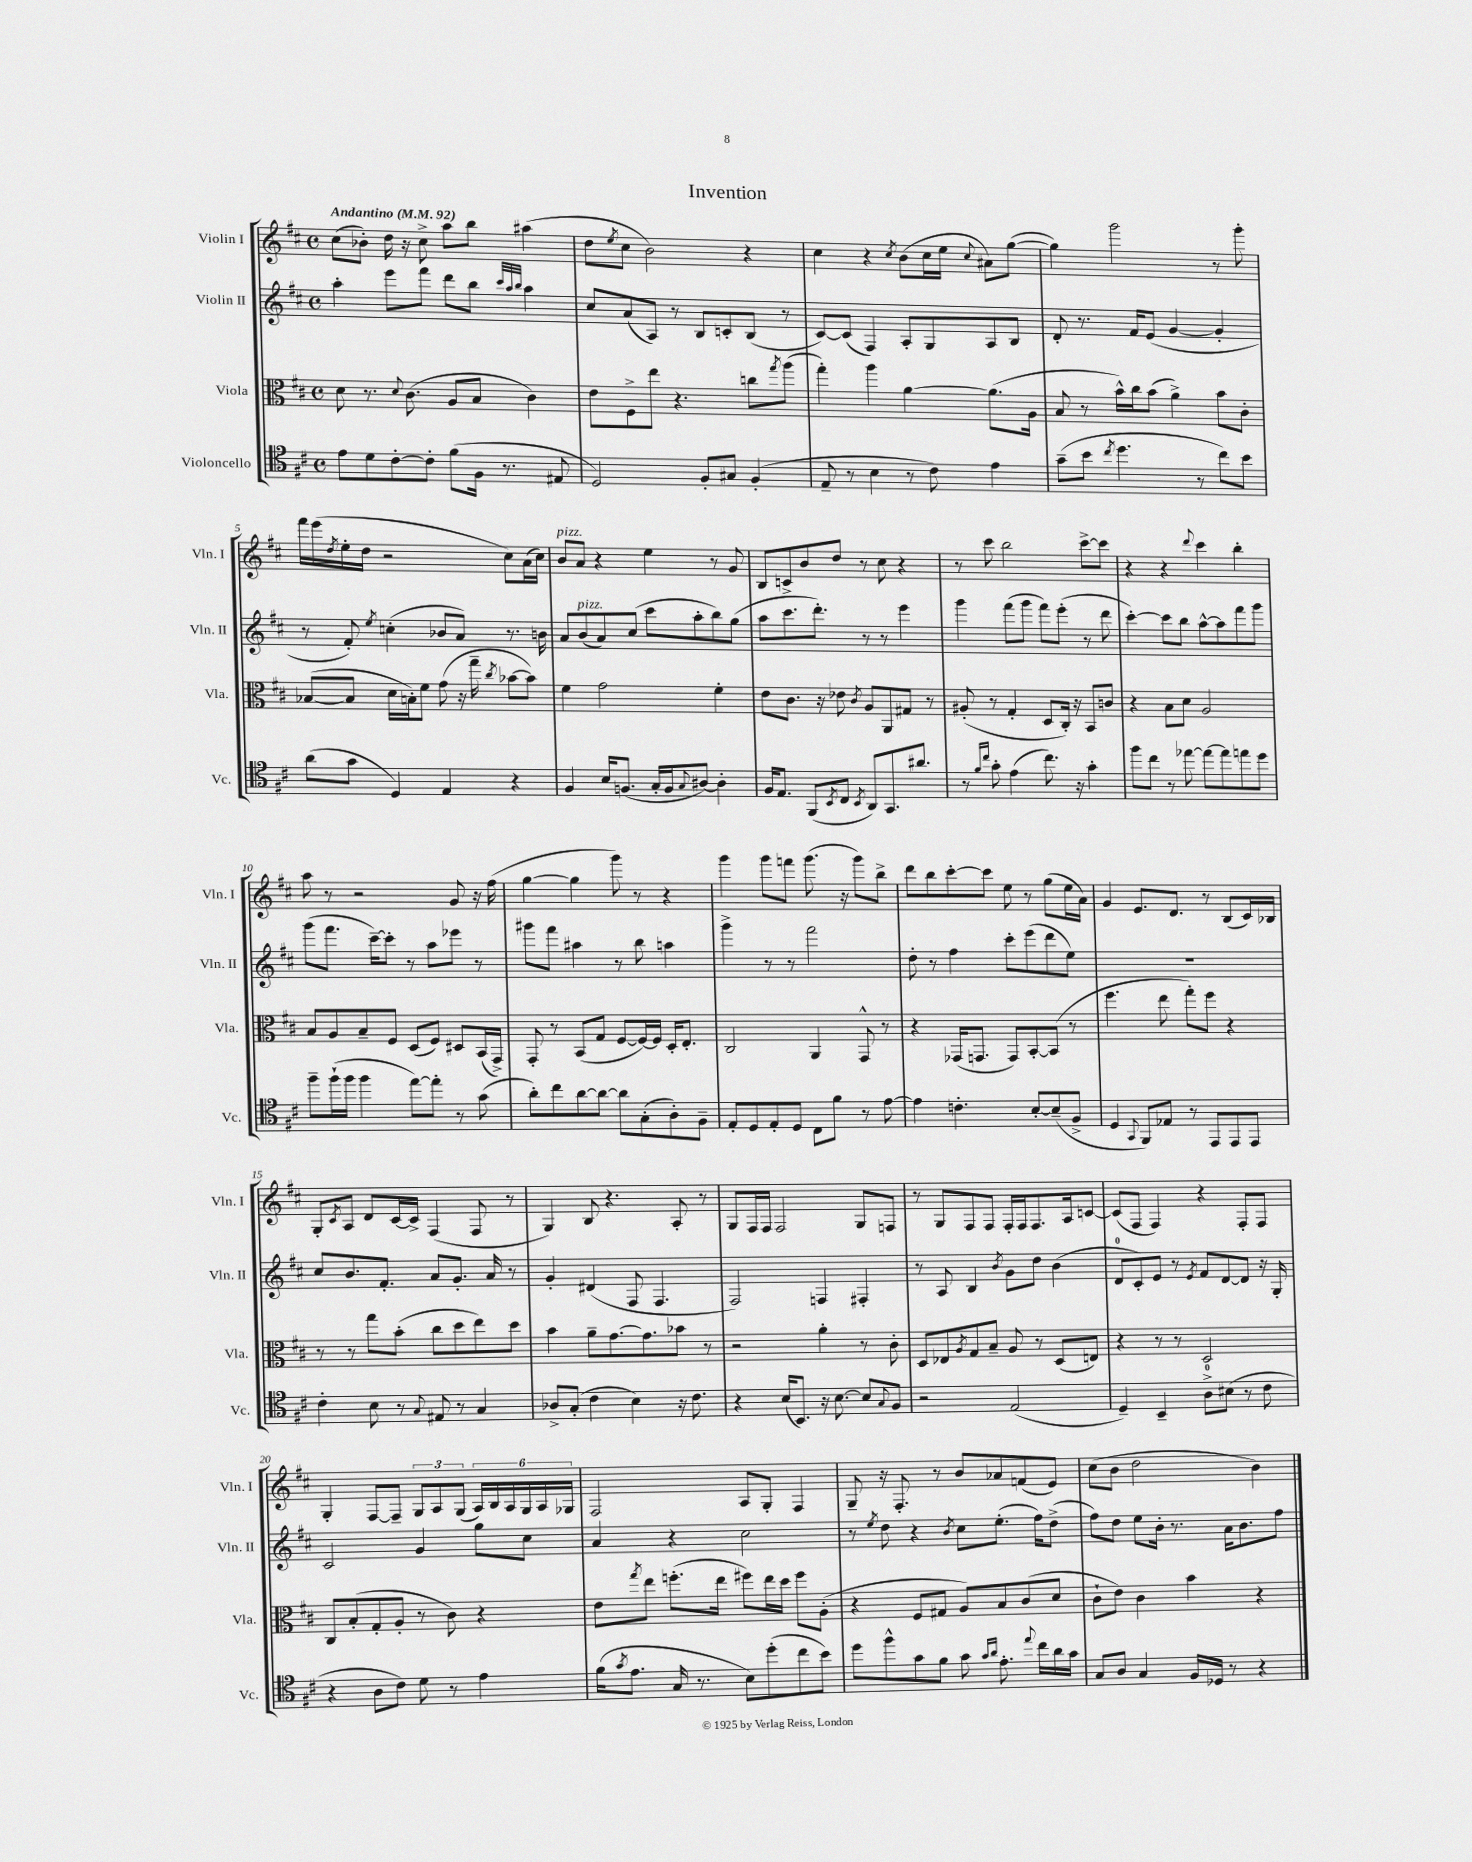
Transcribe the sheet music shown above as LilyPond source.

\header { title = "Invention" }
<<
\new StaffGroup <<
\new Staff = "s0" \with { instrumentName = "Violin I" shortInstrumentName = "Vln. I" } {
    \clef treble \key d \major \defaultTimeSignature \time 4/4 \tempo "Andantino" 4 = 92
    cis''8( bes'8-.) d''16 r16 cis''8-> a''8 b''8 ais''4( |
    d''8 \acciaccatura { e''8 } cis''8 b'2) r4 |
    cis''4 r4 \acciaccatura { cis''8 } b'8( cis''16 e''16 \appoggiatura { cis''8 } ais'8) g''8~( |
    g''4) g'''2 r8 g'''8-. |
    fis'''16 e'''16( \acciaccatura { d''8 } e''16-. d''16 r2 cis''8) a'16( cis''16) |
    b'8^\markup { \italic "pizz." } a'8 r4 e''4 r8 g'8 |
    b8 c'8-> b'8 d''8 r8 cis''8 r4 |
    r8 cis'''8 b''2 cis'''8~-> cis'''8 |
    r4 r4 \appoggiatura { d'''8 } cis'''4 b''4-. |
    a''8 r8 r2 g'8 r16 fis''16( |
    g''4~ g''4 g'''8) r8 r4 |
    g'''4 g'''8 f'''8 g'''8.( r16 g'''8) b''8-> |
    d'''8 b''8 cis'''8~-. cis'''8 e''8 r8 g''8( e''16 a'16) |
    g'4 e'8. d'8. r8 b8( cis'16) bes16 |
    g8-. \acciaccatura { cis'8 } a8 d'8 cis'16~ cis'16-> fis4( fis8 r8 |
    g4) b8 r4. a8-. r8 |
    g8 fis16 fis16 fis2 g8 f8 |
    r8 g8 fis8 fis8 fis16-. fis16 fis8. a16 c'8~ |
    c'8( fis8 fis4) r4 fis8-. fis8 |
    g4-. fis8~ fis8-- \tuplet 3/2 { g8 a8 g8( } \tuplet 6/4 { a16) b16 a16 g16 a16 ges16 } |
    fis2 a8 g8-. fis4 |
    g8-- r16 fis8.-. r8 b'8 aes'8 f'8( e'8) |
    cis''8( b'8 d''2 b'4) \bar "|." |
}
\new Staff = "s1" \with { instrumentName = "Violin II" shortInstrumentName = "Vln. II" } {
    \clef treble \key d \major \defaultTimeSignature \time 4/4
    a''4-. e'''8 fis'''8 d'''8 b''8 \grace { cis'''32 a''32 b''32 } a''4 |
    cis''8 a'8( a8) r8 b8 c'8-. b8( r8 |
    cis'8~) cis'8( fis4) a8-. g8 a8 b8 |
    d'8-. r8. fis'16 e'8( g'4~ g'4-. |
    r8 fis'8-.) \acciaccatura { e''8 } c''4-.( bes'8 a'8) r8. b'16 |
    a'8 b'8^\markup { \italic "pizz." }( a'8) cis''8( cis'''8 a''8-. b''8) g''8( |
    a''8 cis'''8. d'''8.-.) r8 r8 e'''4 |
    g'''4 fis'''8( g'''8 fis'''8) e'''8-.( r8 d'''8 |
    cis'''4~-.) cis'''8 b''8 a''8~-^ a''8 fis'''8 g'''8 |
    g'''8( fis'''8. cis'''16~--) cis'''8-. r8 a''8 ees'''8 r8 |
    gis'''8 fis'''8 ais''4 r8 b''8 a''4 |
    g'''4-> r8 r8 fis'''2 |
    d''8-. r8 fis''4 cis'''8-. e'''8( d'''8 e''8) |
    R1 |
    cis''8 b'8. fis'8.-. a'8 g'8.-. a'16 r8 |
    g'4-. dis'4( fis8 fis4. |
    fis2) f4 fis4-. |
    r8 a8 b4 \acciaccatura { b'8 } g'8 d''8 b'4( |
    d'8-0 cis'8-.) e'8 r8 \acciaccatura { e'8 } fis'8 d'8~ d'8 r16 g16-. |
    cis'2 g'4 g''8 cis''8 |
    a'4 r4 cis''2 |
    r8 \acciaccatura { e''8 } d''8 r4 \acciaccatura { b'8 } cis''8 e''8.-.( fis''16) d''8->( |
    fis''8) d''8 e''8 b'16-. r8. a'16 b'8. fis''8 \bar "|." |
}
\new Staff = "s2" \with { instrumentName = "Viola" shortInstrumentName = "Vla." } {
    \clef alto \key d \major \defaultTimeSignature \time 4/4
    d'8 r8. \appoggiatura { d'8 } cis'8.( a8 b8 cis'4) |
    e'8 fis8-> e''8 r4. c''8 \acciaccatura { g''8 } a''8( |
    g''4-.) a''4 a'4~ a'8.( a16 |
    b8 r8 b'16-^) cis''16 b'8( a'4->) b'8 cis'8-. |
    bes8~( bes8 d'16 b16-.) fis'8 g'8( r16 g''16-- \acciaccatura { cis''8 } bes'8~ bes'8) |
    fis'4 g'2 fis'4-. |
    e'8 cis'8. r16 ees'8 \acciaccatura { cis'8 } a8 a,8 gis8 r8 |
    ais8-.( r8 g4-. d8 cis16-.) r16 b,8 c'8 |
    r4 b8 d'8 a2 |
    b8 a8 b8-- fis8 d8( fis8) dis8 b,16( g,16->) |
    g,8-. r8 b,8( g8 fis8~ fis16~) fis16 d16-. e8.-. |
    cis2 a,4 g,8-^ r8 |
    r4 ges,16( g,8. g,8) b,8~-. b,8( r8 |
    fis''4. e''8 g''8-.) fis''8 r4 |
    r8 r8 g''8 b'8-.( cis''8 d''8 e''8) d''8 |
    b'4 a'8-- g'8.~ g'8. bes'8 r8 |
    r2 a'4-. r8 cis'8-. |
    d8 ees8 \acciaccatura { a8 } g8 b8-- a8 r8 d8( e8) |
    r4 r8 r8 d2 |
    cis8 b8-.( g8-. a8-. r8 cis'8) r4 |
    e'8 \acciaccatura { g''8 } e''8 f''8.-.( e''16 fis''8) e''16 d''16 fis''8 a8-.( |
    r4 fis8 gis8 a8) b8 cis'8( d'8 |
    cis'8-! e'8) cis'4 b'4 r4 \bar "|." |
}
\new Staff = "s3" \with { instrumentName = "Violoncello" shortInstrumentName = "Vc." } {
    \clef tenor \key d \major \defaultTimeSignature \time 4/4
    e'8 d'8 cis'8~-. cis'8-. fis'8( fis16 r8. eis8 |
    d2) fis8-. gis8 fis4-.( |
    e8-- r8 b4 r8 cis'8) e'4 |
    g'8--( b'8 \acciaccatura { cis''8 } d''4. r8 cis''8) b'8 |
    a'8( g'8 d4) e4 r4 |
    fis4 b16 f8.( g16-. f16 \appoggiatura { g8 } ais8~) ais4-. |
    fis16 e8. fis,8( \acciaccatura { b,8 } cis8 \acciaccatura { b,8 } a,8) g,8. ais'8. |
    r8 \grace { fis'16 cis''16 } g'8-. e'4( cis''8.) r16 g'4-. |
    fis''8 cis''8 r8 ees''8~ ees''8~ ees''8 e''8 d''8 |
    fis''8-- fis''16-!( fis''16 fis''4 e''8~) e''8-. r8 g'8( |
    a'8-.) cis''8 a'8~ a'8~ a'8 g8-.( a8-.) fis8-- |
    e8-. d8 e8-. d8 cis8 fis'8 r8 e'8~ |
    e'4 c'4.-. b8~-. b8--( fis8-> |
    d4 \appoggiatura { g,8 } fis,8) ees8 r8 e,8 e,8 e,8 |
    cis'4-. b8 r8 \appoggiatura { g8 } eis8 r8 g4 |
    aes8-> g8-.( cis'4 b4) r16 cis'8. |
    r4 b16( b,8.) r16 b8.~ b8 \appoggiatura { g8 } fis8 |
    r2 e2( |
    d4--) b,4-- a8-0-> bis8( r8 cis'8 |
    r4 a8 cis'8) d'8 r8 e'4 |
    fis'16( \acciaccatura { g'8 } e'8. g16 r8. b8) d''8-.( cis''8 b'8) |
    d''8 fis''8-^ g'8 fis'8 g'8 \grace { g'16 a'16 } e'8.-. \appoggiatura { e''8 } cis''16 a'16 g'16 |
    g8 a8 g4 fis16 des16 r8 r4 \bar "|." |
}
>>
>>
